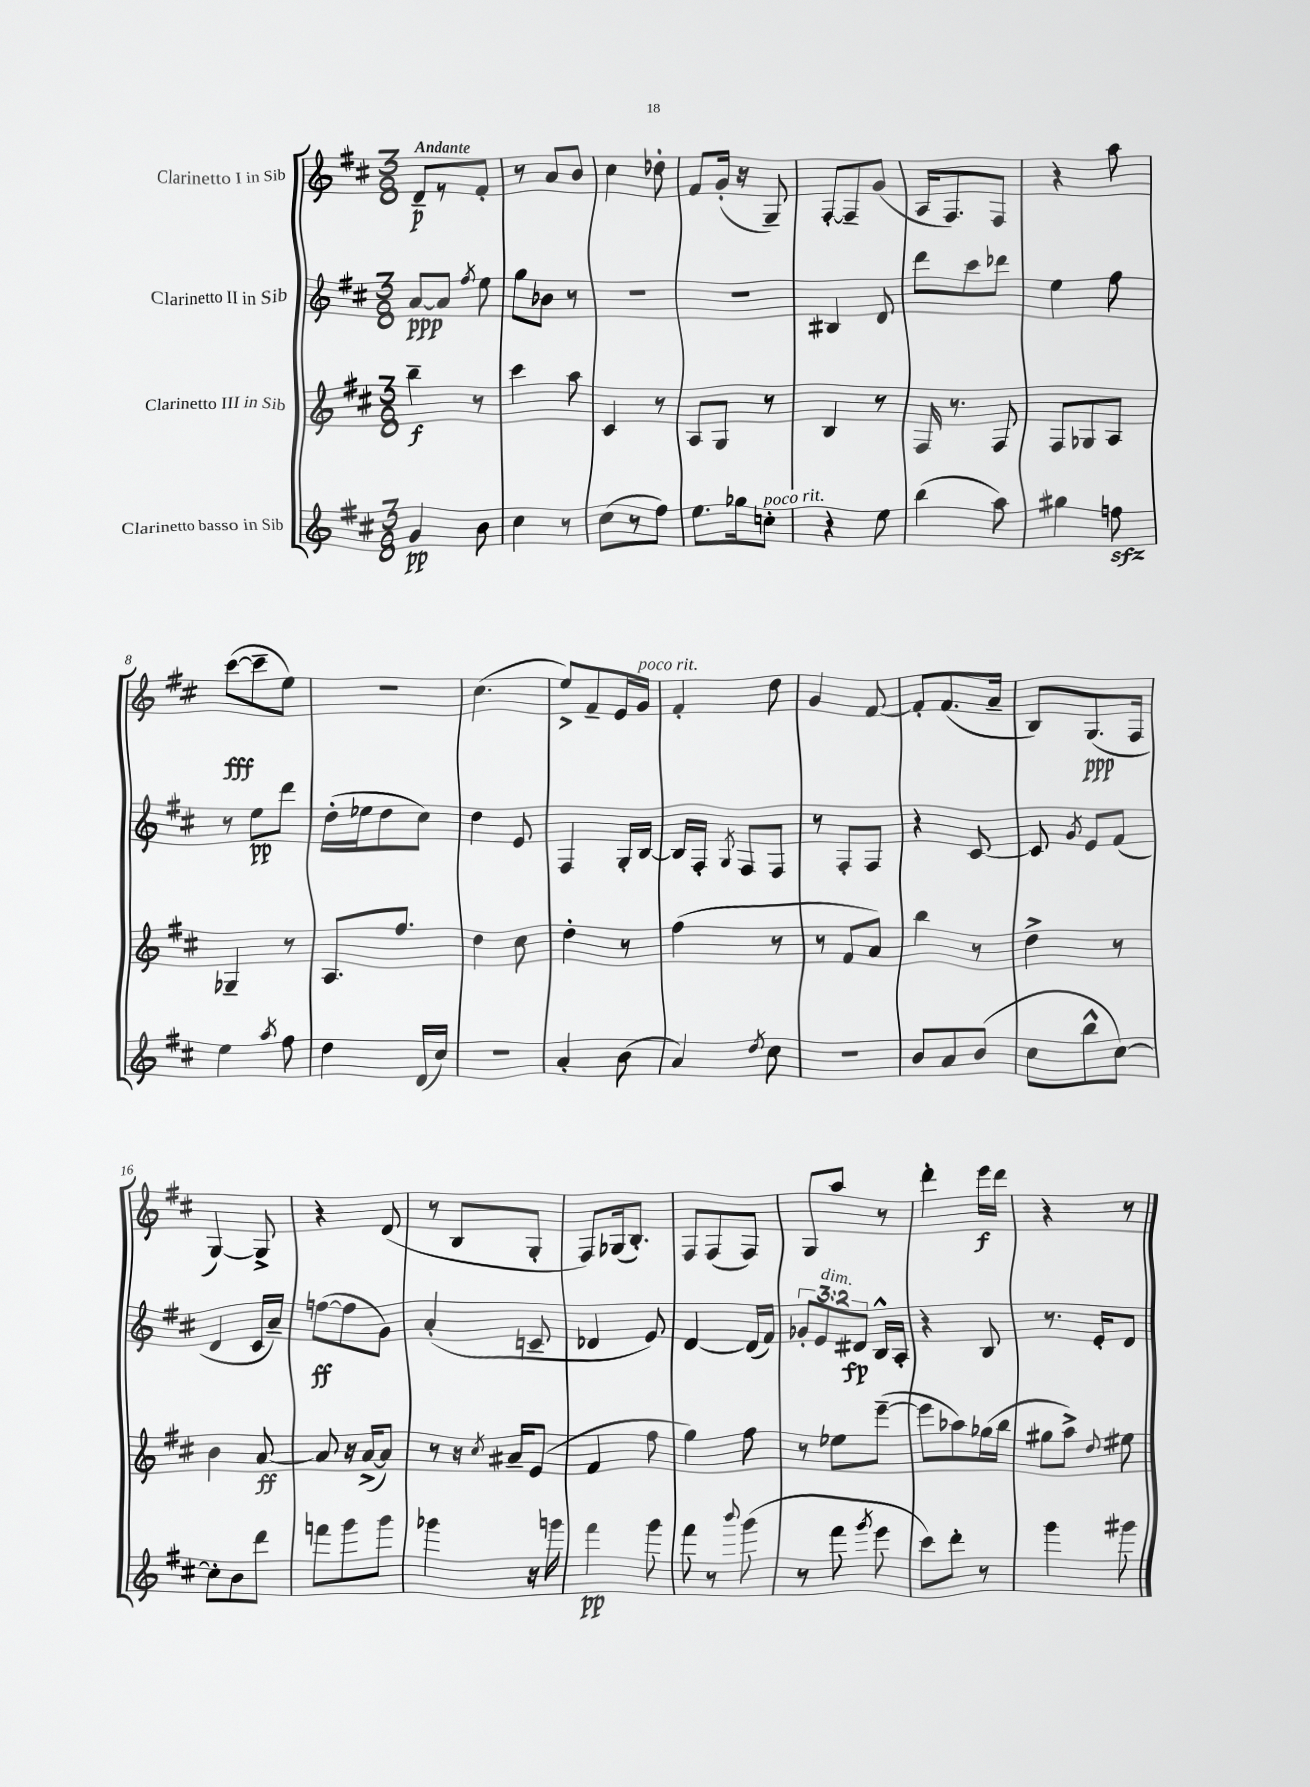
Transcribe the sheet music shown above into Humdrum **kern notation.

**kern	**dynam	**kern	**dynam	**kern	**dynam	**kern	**dynam
*part4	*part4	*part3	*part3	*part2	*part2	*part1	*part1
*staff4	*staff4	*staff3	*staff3	*staff2	*staff2	*staff1	*staff1
*I"Clarinetto basso in Sib	*	*I"Clarinetto III in Sib	*	*I"Clarinetto II in Sib	*	*I"Clarinetto I in Sib	*
*clefG2	*	*clefG2	*	*clefG2	*	*clefG2	*
*k[f#c#]	*	*k[f#c#]	*	*k[f#c#]	*	*k[f#c#]	*
*M3/8	*	*M3/8	*	*M3/8	*	*M3/8	*
=1	=1	=1	=1	=1	=1	=1	=1
!	!	!	!	!	!	!LO:TX:a:B:t=Andante	!
4g/	pp	4bb~\	f	[8a/L	ppp	8d~/L	p
.	.	.	.	8a/J]	.	8r	.
.	.	.	.	8qff#/	.	.	.
8b\	.	8r	.	8ee\	.	8f#'/J	.
=2	=2	=2	=2	=2	=2	=2	=2
4cc#\	.	4ccc#\	.	8gg\L	.	8r	.
.	.	.	.	8b-X\J	.	8a/L	.
8r	.	8aa\	.	8r	.	8b/J	.
=3	=3	=3	=3	=3	=3	=3	=3
(8cc#\L	.	4c#/	.	4.r	.	4cc#\	.
8r	.	.	.	.	.	.	.
8ff#\J)	.	8r	.	.	.	8dd-X'\	.
=4	=4	=4	=4	=4	=4	=4	=4
8.ee\L	.	8A/L	.	4.r	.	8f#/L	.
.	.	8G/J	.	.	.	(16g'/Jk	.
16gg-X\k	.	.	.	.	.	16r	.
!LO:TX:a:i:t=poco rit.	!	!	!	!	!	!	!
8ccn'\J	.	8r	.	.	.	8G~/)	.
=5	=5	=5	=5	=5	=5	=5	=5
4r	.	4B/	.	4B#X/	.	[8F#'/L	.
.	.	.	.	.	.	8F#~/]	.
8ee\	.	8r	.	8d/	.	(8g/J	.
=6	=6	=6	=6	=6	=6	=6	=6
(4bb\	.	16F#/	.	8ddd\L	.	16A/KL	.
.	.	8.r	.	.	.	8.F#/)	.
.	.	.	.	8ccc#\	.	.	.
8aa\)	.	8F#/	.	8ddd-X\J	.	8F#/J	.
=7	=7	=7	=7	=7	=7	=7	=7
4gg#X\	.	8F#/L	.	4ee\	.	4r	.
.	.	8G-X/	.	.	.	.	.
8ffnzz\	.	8A/J	.	8ff#\	.	8aa\	.
!!LO:LB:g=z
=8	=8	=8	=8	=8	=8	=8	=8
4ee\	.	4G-X~/	.	8r	.	([8ccc#\L	fff
.	.	.	.	8ee\L	pp	8ccc#~\]	.
8qaa/	.	.	.	.	.	.	.
8ff#\	.	8r	.	8ddd\J	.	8ee\J)	.
=9	=9	=9	=9	=9	=9	=9	=9
4dd\	.	8.A/L	.	(16dd'\LL	.	4.r	.
.	.	.	.	16ee-X\J	.	.	.
.	.	.	.	8dd\	.	.	.
.	.	8.ff#/J	.	.	.	.	.
(16d/LL	.	.	.	8cc#\J)	.	.	.
16cc#/JJ)	.	.	.	.	.	.	.
=10	=10	=10	=10	=10	=10	=10	=10
4.r	.	4dd\	.	4dd\	.	(4.cc#\	.
.	.	8cc#\	.	8e/	.	.	.
=11	=11	=11	=11	=11	=11	=11	=11
4a'/	.	4dd'\	.	4F#/	.	8ee^/L)	.
.	.	.	.	.	.	8f#~/	.
(8b\	.	8r	.	16G'/LL	.	16e/L	.
!	!	!	!	!	!	!LO:TX:a:i:t=poco rit.	!
.	.	.	.	[16B/JJ	.	16g/JJ	.
=12	=12	=12	=12	=12	=12	=12	=12
4a/)	.	(4ff#\	.	16B/LL]	.	4f#'/	.
.	.	.	.	16F#'/JJ	.	.	.
.	.	.	.	8qG/	.	.	.
.	.	.	.	8F#/L	.	.	.
8qdd/	.	.	.	.	.	.	.
8cc#\	.	8r	.	8F#/J	.	8dd\	.
=13	=13	=13	=13	=13	=13	=13	=13
4.r	.	8r	.	8r	.	4g/	.
.	.	8f#/L	.	8F#'/L	.	.	.
.	.	8a/J)	.	8F#/J	.	[8f#/	.
=14	=14	=14	=14	=14	=14	=14	=14
8b/L	.	4bb\	.	4r	.	8f#'/L]	.
8a/	.	.	.	.	.	(8.f#/	.
(8b/J	.	8r	.	[8c#/	.	.	.
.	.	.	.	.	.	16a~/Jk	.
=15	=15	=15	=15	=15	=15	=15	=15
8cc#\L	.	4dd^\	.	8c#/]	.	8B/L)	.
.	.	.	.	8qg/	.	.	.
8bb^^\	.	.	.	8e/L	.	(8.G/	ppp
[8cc#\J)	.	8r	.	(8f#/J	.	.	.
.	.	.	.	.	.	16F#/Jk	.
!!LO:LB:g=z
=16	=16	=16	=16	=16	=16	=16	=16
8cc#'\L]	.	4b\	.	4d/	.	[4G/)	.
8b\	.	.	.	.	.	.	.
8ddd\J	.	[8a/	ff	16c#/LL	.	8G^/]	.
.	.	.	.	16a~/JJ)	.	.	.
=17	=17	=17	=17	=17	=17	=17	=17
8fffn\L	.	8a/]	.	([8ffn\L	ff	4r	.
8ggg\	.	16r	.	8ff\]	.	.	.
.	.	([16a^/KL	.	.	.	.	.
8ggg\J	.	8a/J])	.	8g\J)	.	(8d/	.
=18	=18	=18	=18	=18	=18	=18	=18
4ggg-X\	.	8r	.	(4a'/	.	8r	.
.	.	16r	.	.	.	8B/L	.
.	.	8qcc#/	.	.	.	.	.
.	.	16a#X~/KL	.	.	.	.	.
16r	.	(8e/J	.	8cn~/	.	8G'/J	.
16gggn\	.	.	.	.	.	.	.
=19	=19	=19	=19	=19	=19	=19	=19
4fff#\	pp	4f#/	.	4d-X/	.	8F#/L)	.
.	.	.	.	.	.	(16G-X/k	.
.	.	.	.	.	.	8.B'/J)	.
8ggg\	.	8ff#\	.	8e/)	.	.	.
=20	=20	=20	=20	=20	=20	=20	=20
8fff#\	.	4gg\)	.	[4d/	.	8F#/L	.
8r	.	.	.	.	.	(8F#/	.
8qqbbb/	.	.	.	.	.	.	.
(8ggg\	.	8ff#\	.	(16d/LL]	.	8F#/J)	.
.	.	.	.	16f#/JJ)	.	.	.
=21	=21	=21	=21	=21	=21	=21	=21
8r	.	8r	.	12g-X'/L	.	8G/L	.
!	!	!	!	!LO:TX:a:i:t=dim.	!	!	!
.	.	.	.	12e/	.	.	.
8fff#\	.	8ee-X\L	.	.	.	8aa/J	.
.	.	.	.	12d#X/J	fp	.	.
8qggg/	.	.	.	.	.	.	.
8eee\	.	([8eee~\J	.	16B^^/LL	.	8r	.
.	.	.	.	16A'/JJ	.	.	.
=22	=22	=22	=22	=22	=22	=22	=22
8ccc#\L)	.	8eee\L]	.	4r	.	4ddd'\	.
8ddd'\J	.	8aa-X\)	.	.	.	.	.
8r	.	(16gg-X\L	.	8B/	.	16eee\LL	f
.	.	16bb\JJ	.	.	.	16ddd\JJ	.
=23	=23	=23	=23	=23	=23	=23	=23
4ggg\	.	8gg#X\L	.	8.r	.	4r	.
.	.	8aa^\J)	.	.	.	.	.
.	.	.	.	16e'/KL	.	.	.
.	.	8qqdd/	.	.	.	.	.
8ggg#X\	.	8ee#X\	.	8d/J	.	8r	.
==	==	==	==	==	==	==	==
*-	*-	*-	*-	*-	*-	*-	*-
